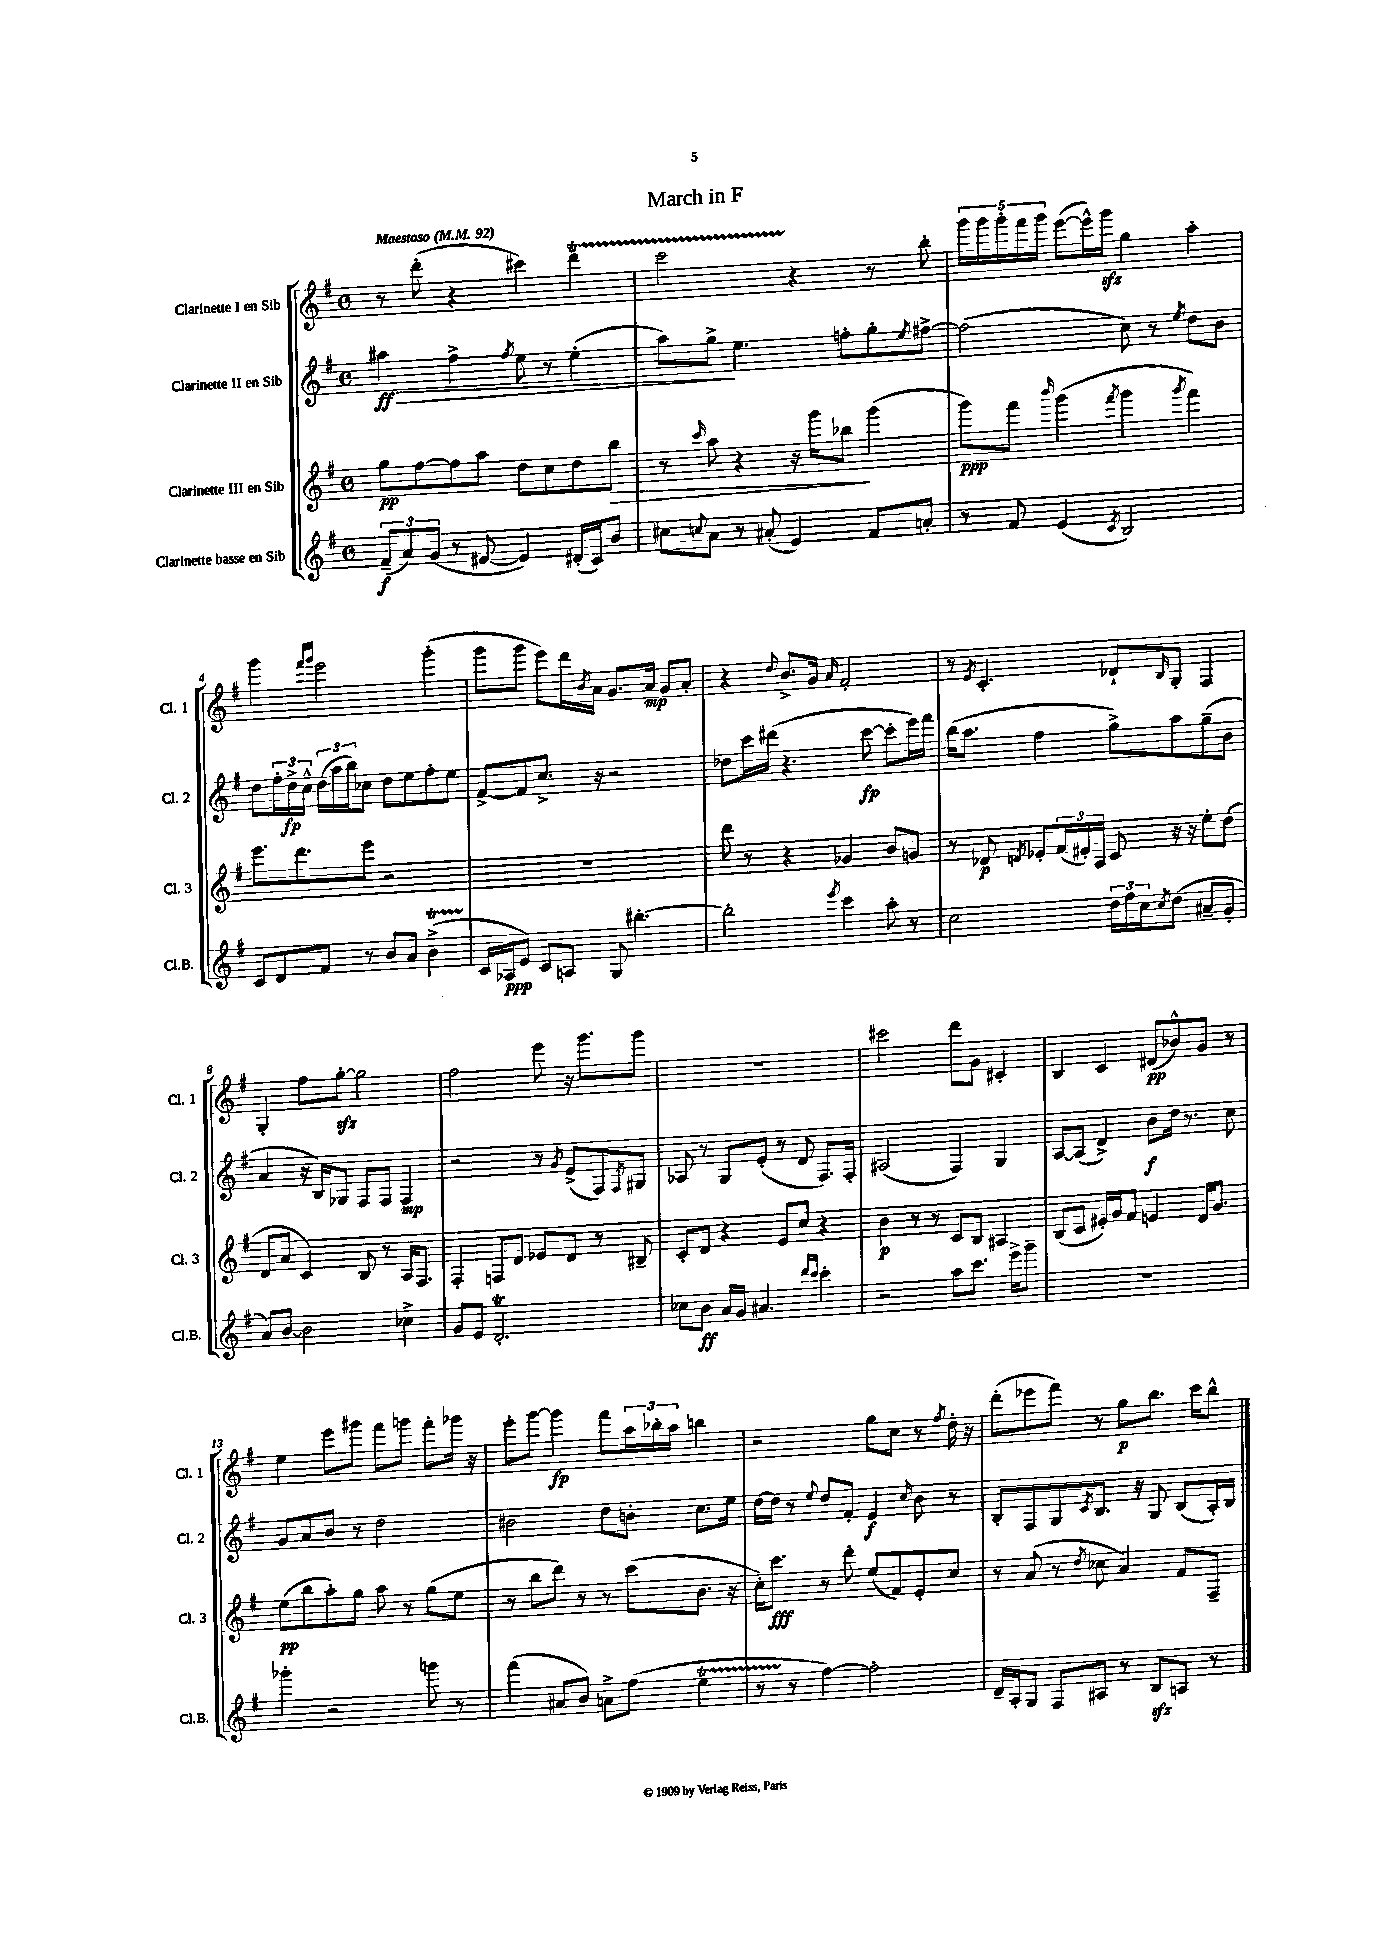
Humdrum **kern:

**kern	**dynam	**kern	**dynam	**kern	**dynam	**kern	**dynam
*part4	*part4	*part3	*part3	*part2	*part2	*part1	*part1
*staff4	*staff4	*staff3	*staff3	*staff2	*staff2	*staff1	*staff1
*I"Clarinette basse en Sib	*	*I"Clarinette III en Sib	*	*I"Clarinette II en Sib	*	*I"Clarinette I en Sib	*
*I'Cl.B.	*	*I'Cl. 3	*	*I'Cl. 2	*	*I'Cl. 1	*
*clefG2	*	*clefG2	*	*clefG2	*	*clefG2	*
*k[f#]	*	*k[f#]	*	*k[f#]	*	*k[f#]	*
*M4/4	*	*M4/4	*	*M4/4	*	*M4/4	*
*met(c)	*	*met(c)	*	*met(c)	*	*met(c)	*
*MM92	*	*MM92	*	*MM92	*	*MM92	*
=1	=1	=1	=1	=1	=1	=1	=1
!	!	!	!	!	!	!LO:TX:a:B:t=Maestoso	!
!	!	!	!	!	!LO:HP:b	!	!
(12f#~/L	f	8gg\L	pp	4aa#X\	> ff	8r	.
12a/)	.	.	.	.	.	.	.
.	.	[8ff#\	.	.	.	(8ddd'\	.
(12g/J	.	.	.	.	.	.	.
8r	.	8ff#\]	.	4ff#^\	.	4r	.
[8e#X/	.	8aa\J	.	.	.	.	.
.	.	.	.	8qff#/	.	.	.
4e#/])	.	8dd\L	.	8ee\	.	4ccc#X\)	.
.	.	8cc\	.	8r	.	.	.
(16d#X'/LL	.	8dd\	.	(4ee'\	.	4dddT\	.
16c/J)	.	.	.	.	.	.	.
!	!	!	!LO:HP:b	!	!	!	!
8b/J	.	8bb\J	>	.	.	.	.
=2	=2	=2	=2	=2	=2	=2	=2
8cc#X\L	.	8r	.	8aa\L)	.	2cccTTT\	.
8qqccn/	.	16qqccc/	.	.	.	.	.
8a\J	.	8aa\	.	8gg^\J	.	.	.
8r	.	4r	.	4.ee\	]	.	.
(8a#X'/	.	.	.	.	.	.	.
4e/)	.	16r	.	.	.	4r	.
.	.	16ggg\KL	.	.	.	.	.
.	.	8bb-X\J	.	8ffn'\L	.	.	.
8f#/L	.	(4ggg\	]	8gg'\	.	8r	.
.	.	.	.	8qee/	.	.	.
8an'/J	.	.	.	[8ff#X^\J	.	8bb'\	.
=3	=3	=3	=3	=3	=3	=3	=3
8r	.	8ggg\L)	ppp	(2ff#\]	.	20ggg\LL	.
.	.	.	.	.	.	20ggg\	.
.	.	.	.	.	.	20ggg'\	.
8f#/	.	8fff#\J	.	.	.	.	.
.	.	.	.	.	.	20fff#\	.
.	.	.	.	.	.	20ggg\JJ	.
.	.	16qqbbb/	.	.	.	.	.
(4e/	.	(4ggg\	.	.	.	([8eee\L	.
.	.	.	.	.	.	16eee^^\L])	.
.	.	.	.	.	.	16gggzz\JJ	.
8qc/	.	8qfff#/	.	.	.	.	.
2B/)	.	4ggg\	.	8cc\)	.	4gg\	.
.	.	.	.	8r	.	.	.
.	.	8qggg/	.	8qee/	.	.	.
.	.	4fff#\)	.	8dd\L	.	4aa'\	.
.	.	.	.	8b\J	.	.	.
!!LO:LB:g=z
=4	=4	=4	=4	=4	=4	=4	=4
8c/L	.	8.eee\L	.	8dd\L	.	4ggg\	.
8d/	.	.	.	24ff#'\L	.	.	.
.	.	.	.	24dd^\	fp	.	.
.	.	8.ddd\	.	.	.	.	.
.	.	.	.	24cc^^\JJ	.	.	.
.	.	.	.	.	.	16qqfff#/LL	.
.	.	.	.	.	.	16qqggg/JJ	.
8f#/J	.	.	.	(24dd\LL	.	2eee\	.
.	.	.	.	24aa\	.	.	.
.	.	.	.	24bb\J)	.	.	.
8r	.	8eee\J	.	8cc-X\J	.	.	.
8b/L	.	2r	.	8dd\L	.	.	.
8a/J	.	.	.	8ee\	.	.	.
(4bt^\	.	.	.	8ff#'\	.	(4ggg'\	.
.	.	.	.	8ee\J	.	.	.
=5	=5	=5	=5	=5	=5	=5	=5
16c/LL	.	1r	.	[8f#^/L	.	8ggg\L	.
16A-X/J	ppp	.	.	.	.	.	.
8e/J)	.	.	.	8f#/]	.	8ggg\J	.
8c/L	.	.	.	8.cc^/J	.	8eee\L)	.
8An/J	.	.	.	.	.	16ddd\L	.
.	.	.	.	.	.	8qb/	.
.	.	.	.	16r	.	16a\JJ	.
8G/	.	.	.	2r	.	8.g/L	.
[4.bb#X'\	.	.	.	.	.	.	.
.	.	.	.	.	.	16a/Jk	mp
.	.	.	.	.	.	8g/L	.
.	.	.	.	.	.	8a'/J	.
=6	=6	=6	=6	=6	=6	=6	=6
2bb#'\]	.	8ddd\	.	8dd-X\L	.	4r	.
.	.	8r	.	16ccc\L	.	.	.
.	.	.	.	(16ddd#X\JJ	.	.	.
.	.	.	.	.	.	8qqdd/	.
.	.	4r	.	4.r	.	8.b^/L	.
.	.	.	.	.	.	16g/Jk	.
8qeee/	.	.	.	.	.	16qqa/	.
4ccc\	.	4g-X/	.	.	.	2f#'/	.
.	.	.	.	[8ccc\	fp	.	.
8aa'\	.	8b/L	.	8ccc'\L]	.	.	.
8r	.	8gn/J	.	16eee\L)	.	.	.
.	.	.	.	16fff#\JJ	.	.	.
=7	=7	=7	=7	=7	=7	=7	=7
2cc\	.	8r	.	(16bb\KL	.	8r	.
.	.	.	.	8.aa\J	.	.	.
.	.	.	.	.	.	8qe/	.
.	.	8d-X/	p	.	.	4.c'/	.
.	.	8qdn/	.	.	.	.	.
.	.	8e-X'/L	.	4ff#\	.	.	.
.	.	(24f#/L	.	.	.	.	.
.	.	24e#X'/)	.	.	.	.	.
.	.	24A/JJ	.	.	.	.	.
24dd\LL	.	8c/	.	8gg^\L)	.	8d-X`/L	.
24ff#\	.	.	.	.	.	.	.
24cc\J	.	.	.	.	.	.	.
8qcc/	.	.	.	.	.	16qqB/	.
(8dd\J	.	16r	.	8aa\	.	8G'/J	.
.	.	16r	.	.	.	.	.
8a#X~/L	.	8ee'\L	.	(8gg~\	.	4F#/	.
8g'/J	.	(8dd\J	.	8b\J	.	.	.
!!LO:LB:g=z
=8	=8	=8	=8	=8	=8	=8	=8
8a/L)	.	8d/L	.	4a/	.	4G'/	.
[8b/J	.	8a/J	.	.	.	.	.
2b\]	.	4c/)	.	16r	.	8ff#\L	.
.	.	.	.	16B/KL)	.	.	.
.	.	.	.	8G-X/J	.	[8ggzz'\J	.
.	.	8B/	.	8F#/L	.	2gg\]	.
.	.	8r	.	8F#/J	.	.	.
4cc-X^\	.	16A/KL	.	4F#/	mp	.	.
.	.	8.F#/J	.	.	.	.	.
=9	=9	=9	=9	=9	=9	=9	=9
8g/L	.	4F#'/	.	2r	.	2ff#\	.
8e/J	.	.	.	.	.	.	.
2.dT'/	.	8Fn/L	.	.	.	.	.
.	.	8d/J	.	.	.	.	.
.	.	8e-X/L	.	8r	.	8eee\	.
.	.	.	.	8qg/	.	.	.
.	.	8d/J	.	(8e^/L	.	16r	.
.	.	.	.	.	.	8.ggg\L	.
.	.	8r	.	8F#/)	.	.	.
.	.	.	.	8qF#/	.	.	.
.	.	8B#X~/	.	8G#X/J	.	8ggg\J	.
=10	=10	=10	=10	=10	=10	=10	=10
8cc-X\L	.	8c'/L	.	8A-X/	.	1r	.
8b\J	ff	8d/J	.	8r	.	.	.
16a/LL	.	4r	.	8G/L	.	.	.
16g/JJ	.	.	.	.	.	.	.
4.a#X/	.	.	.	(8e'/J	.	.	.
.	.	8e/L	.	8r	.	.	.
.	.	8cc/J	.	8d/	.	.	.
16qqddd/LL	.	.	.	.	.	.	.
16qqccc/JJ	.	.	.	.	.	.	.
4ccc'\	.	4r	.	8.F#/L)	.	.	.
.	.	.	.	16F#'/Jk	.	.	.
=11	=11	=11	=11	=11	=11	=11	=11
2r	.	4b\	p	(2A#X/	.	2ccc#X\	.
.	.	8r	.	.	.	.	.
.	.	8r	.	.	.	.	.
8aa\L	.	8c/L	.	4F#/)	.	8ddd\L	.
8.ccc\J	.	8B/J	.	.	.	8g\J	.
.	.	4A#X/	.	4G/	.	4c#X'/	.
16eee^\KL	.	.	.	.	.	.	.
8ggg~\J	.	.	.	.	.	.	.
=12	=12	=12	=12	=12	=12	=12	=12
1r	.	(8B/L	.	[8A/L	.	4B/	.
.	.	8c/J	.	(8A/J]	.	.	.
.	.	16e#X'/LL)	.	4d^/)	.	4c/	.
.	.	16g/J	.	.	.	.	.
.	.	8f#/J	.	.	.	.	.
.	.	4en/	.	8b\L	f	(8d#X/L	pp
.	.	.	.	16dd\Jk	.	8b-X^^/)	.
.	.	.	.	8.r	.	.	.
.	.	16d/KL	.	.	.	8g/J	.
.	.	8.g/J	.	.	.	.	.
.	.	.	.	8cc\	.	8r	.
!!LO:LB:g=z
=13	=13	=13	=13	=13	=13	=13	=13
4ggg-X'\	.	(8ee\L	pp	8g/L	.	4ee\	.
.	.	8bb\	.	8a/	.	.	.
2r	.	8aa'\)	.	8b/J	.	8eee\L	.
.	.	8gg\J	.	8r	.	8ggg#X\J	.
.	.	8aa\	.	2dd\	.	8fff#\L	.
.	.	8r	.	.	.	8gggn\J	.
8gggn\	.	(8gg\L	.	.	.	8fff#'\L	.
8r	.	8ee\J	.	.	.	16ggg-X\Jk	.
.	.	.	.	.	.	16r	.
=14	=14	=14	=14	=14	=14	=14	=14
(4fff#\	.	8r	.	2b#X\	.	8eee'\L	.
.	.	8bb\L	.	.	.	[8ggg\J	.
8a#X/L	.	8ddd\J)	.	.	.	4ggg\]	fp
8b/J)	.	8r	.	.	.	.	.
8an^\L	.	8r	.	8dd\L	.	8fff#\L	.
(8ff#\J	.	(8ccc\L	.	8bn'\J	.	24aa\L	.
.	.	.	.	.	.	24bb-X'\	.
.	.	.	.	.	.	24aa\JJ	.
4eeT\	.	8.b\J	.	8.cc\L	.	4bbn\	.
.	.	16r	.	16ee\Jk	.	.	.
=15	=15	=15	=15	=15	=15	=15	=15
8r	.	16cc'\KL)	.	[16dd\LL	.	2r	.
.	.	8.ccc\J	fff	16dd\JJ]	.	.	.
8r	.	.	.	8r	.	.	.
.	.	.	.	8qqee/	.	.	.
[4ff#\)	.	8r	.	8dd/L	.	.	.
.	.	8ddd'\	.	8f#'/J	.	.	.
2ff#'\]	.	(8ee/L	.	4e/	f	8gg\L	.
.	.	8f#/)	.	.	.	8cc\J	.
.	.	.	.	16qqcc/	.	.	.
.	.	8e'/	.	8b\	.	8r	.
.	.	.	.	.	.	8qff#/	.
.	.	8cc/J	.	8r	.	16dd'\	.
.	.	.	.	.	.	16r	.
=16	=16	=16	=16	=16	=16	=16	=16
16d~/LL	.	8r	.	8B'/L	.	(8ddd'\L	.
16A'/J	.	.	.	.	.	.	.
8G/J	.	(8a/	.	8F#/	.	8eee-X\	.
8F#/L	.	8r	.	8G/	.	8fff#\J)	.
.	.	8qdd/	.	8qc/	.	.	.
8A#X/J	.	8cc-X\	.	8.B/J	.	8r	.
8r	.	4a/)	.	.	.	8gg\L	p
.	.	.	.	16r	.	.	.
8Bzz/L	.	.	.	8G/	.	8.bb\J	.
8An/J	.	8f#/L	.	(8B/L	.	.	.
.	.	.	.	.	.	16ccc\KL	.
8r	.	8F#~/J	.	16A'/L)	.	8bb^^\J	.
.	.	.	.	16B/JJ	.	.	.
==	==	==	==	==	==	==	==
*-	*-	*-	*-	*-	*-	*-	*-
